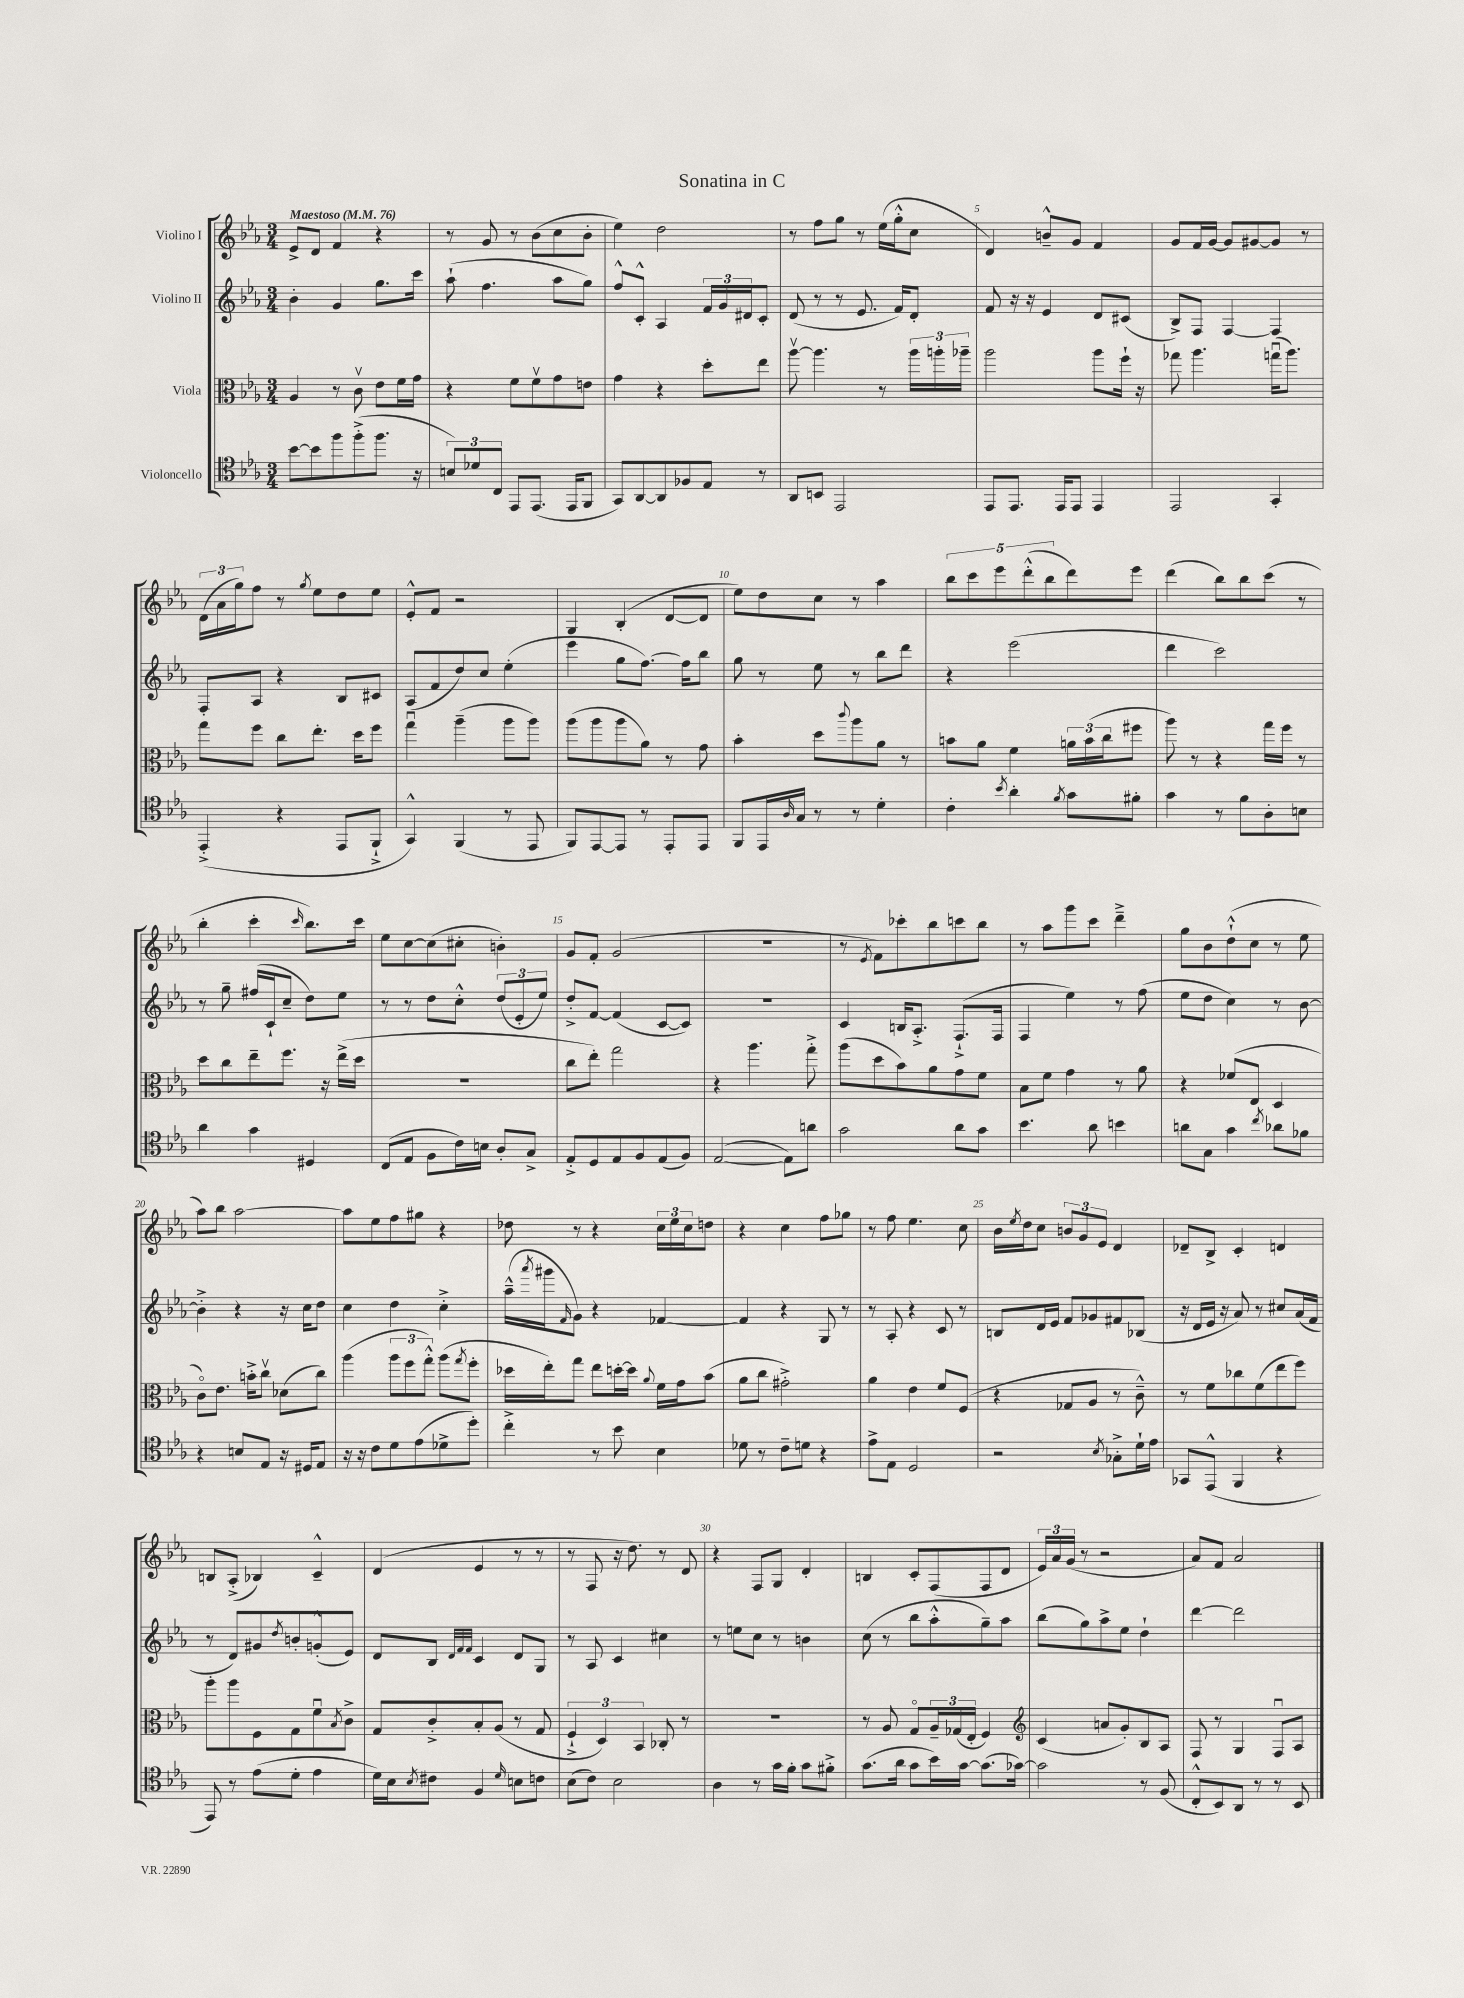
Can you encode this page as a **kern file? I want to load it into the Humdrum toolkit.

**kern	**kern	**kern	**kern
*staff4	*staff3	*staff2	*staff1
*clefC4	*clefC3	*clefG2	*clefG2
*k[b-e-a-]	*k[b-e-a-]	*k[b-e-a-]	*k[b-e-a-]
*M3/4	*M3/4	*M3/4	*M3/4
*MM76	*MM76	*MM76	*MM76
[8b-	4A-	4b-'	8e-^
8b-]	.	.	8d
8ff	8r	4g	4f
(8ff'^	8cv	.	.
8.ff	8e-	8.gg	4r
.	16f	.	.
16r	16g	16ccc	.
=	=	=	=
12B)	4r	(8aa-`	8r
12d-	.	.	.
.	.	4.ff	8g
12C	.	.	.
8EE-	8f	.	8r
(8.EE-	8fv	.	(8b-
.	8g	8aa-	8cc
16EE-	.	.	.
8FF	8e	8gg)	8b-'
=	=	=	=
8GG)	4g	8ff^^	4ee-)
[8AA-	.	8c'^^	.
8AA-]	4r	4A-	2dd
8F-	.	.	.
8E-	8dd'	24f	.
.	.	24g	.
.	.	24d#	.
8r	8ee-	8c'	.
=	=	=	=
8AA-	[8aa-v	(8d	8r
8BB	4.aa-]	8r	8ff
2EE-	.	8r	8gg
.	.	8.e-	8r
.	8r	.	(16ee-
.	.	16f)	16gg'^^
.	24aa-	8d'	8cc
.	24aa'	.	.
.	24aa-~	.	.
=	=	=	=
8EE-	2aa-	8f	4d)
8.EE-	.	16r	.
.	.	16r	.
.	.	4e-	8b~^^
16EE-	.	.	.
8EE-	.	.	8g
4EE-	8aa-	8d	4f
.	16ff`	(8c#	.
.	16r	.	.
=	=	=	=
2EE-	8gg-	8B-^)	8g
.	4.aa-	8F	16f
.	.	.	[16g
.	.	[4F	8g]
.	.	.	[8g#
4GG'	(16ggu	4F]	8g#]
.	8.aa-)	.	.
.	.	.	8r
=	=	=	=
(4EE-'^	8gg	8F'	(24d
.	.	.	24a-
.	.	.	24gg)
.	8ff	8A-	8ff
4r	8cc	4r	8r
.	.	.	8qgg
.	8.ee-'	.	8ee-
8EE-	.	8B-	8dd
.	16dd	.	.
8FF`^	8ff	8c#	8ee-
=	=	=	=
4GG^^)	4ggu	(8A-	8e-'^^
.	.	8f	8f
(4FF	(4aa-~	8dd)	2r
.	.	8cc	.
8r	8aa-	(4ee-'	.
8EE-	8aa-)	.	.
=	=	=	=
8FF)	(8aa-	4eee-	4G
[8EE-	8aa-	.	.
8EE-]	8aa-	8gg	(4B-'
8r	8a-)	[8.ff)	.
8EE-'	8r	.	[8d
.	.	16ff]	.
8EE-	8g	8bb-	8d]
=	=	=	=
8FF	4b-'	8gg	8ee-)
16EE-	.	8r	8dd
16qqA-	.	.	.
16G	.	.	.
8r	8dd	8ee-	8cc
.	8qqccc	.	.
8r	8aa-	8r	8r
4d'	8a-	8bb-	4aa-
.	8r	8ddd	.
=	=	=	=
4c'	8b	4r	10bb-
.	.	.	10ccc
.	8a-	.	.
.	.	.	10eee-
8qb-	.	.	.
4a-'	4f	(2eee-	.
.	.	.	(10ddd'^^
.	.	.	10bb-
8qf	.	.	.
8g	24a	.	8ddd)
.	(24b	.	.
.	24cc	.	.
8f#'	8ff#	.	8eee-
=	=	=	=
4g	8aa-)	4ddd	(4ddd
.	8r	.	.
8r	4r	2ccc)	8bb-)
8f	.	.	8bb-
8A-'	16gg	.	(8ccc
.	16ff	.	.
8B	8r	.	8r
=	=	=	=
4a-	8dd	8r	4bb-'
.	8cc	8gg~	.
4g	8ee-~	(16ff#	4ccc'
.	.	16c`	.
.	8.ff	8cc~	.
.	.	.	16qqccc
4D#	.	8dd)	8.bb-)
.	16r	.	.
.	(16ee-^	8ee-	.
.	16dd	.	16ccc
=	=	=	=
(8C	2.r	8r	8ee-
8E-	.	8r	[8cc
8F	.	8dd	(8cc]
16c)	.	8cc'^^	8cc#'
16B	.	.	.
8A-'	.	(12dd	4b')
.	.	12e-'	.
8G^	.	.	.
.	.	12ee-)	.
=	=	=	=
8E-'^	8cc	8dd'^	8g
8D	8ee-')	[8f	8f'
8E-	2gg	(4f]	(2g
8F	.	.	.
(8E-	.	[8c	.
8F)	.	8c])	.
=	=	=	=
([2E-	4r	2.r	2.r
.	4.aa-	.	.
8E-])	.	.	.
8a	8gg'^	.	.
=	=	=	=
2g	(8aa-	4c	8r
.	.	.	8qe-
.	8dd	.	8f)
.	8b-)	16B	8ccc-'
.	.	8.A-'^	.
.	8a-	.	8bb-
8a-	8g	(8.F`^	8ccc
8g	8f	.	8bb-
.	.	16F	.
=	=	=	=
4.b-	8B-	4F	8r
.	8f	.	8aa-
.	4g	4ee-)	8ggg
8a-	.	.	8ccc
4b	8r	8r	4ddd~^
.	8a-	(8ff	.
=	=	=	=
8a	4r	8ee-	8gg
8G	.	8dd	8b-
4g	(8f-	4cc)	(8dd`^^
.	8E-	.	8cc
8qcc	.	.	.
8a-	4D	8r	8r
8f-	.	[8b-	8ee-
=	=	=	=
4r	8co)	4b-'^]	8aa-)
.	8.e-	.	8bb-
8B	.	4r	[2aa-
.	16b'^	.	.
8E-	8ccv	.	.
16r	(8d-	16r	.
16D#	.	16cc	.
8E-	8cc)	8dd	.
=	=	=	=
16r	(4aa-	4cc	8aa-]
16r	.	.	.
8c	.	.	8ee-
8d	12aa-	4dd	8ff
.	12ff	.	.
(8e-	.	.	8gg#
.	12gg'^^)	.	.
8d-^	(8aa-	4cc'^	4r
.	8qgg	.	.
8dd')	8ff'	.	.
=	=	=	=
4cc'^	16dd-	(16aa-~^^	8dd-
.	.	8qaaa-	.
.	16ee-')	16ggg#	.
.	.	16qqf	.
.	8gg	8g)	8r
8r	8ee-	4r	4r
8b-	[16dd'	.	.
.	16dd]	.	.
.	8qqa-	.	.
4B-	16f	[4f-	24cc
.	.	.	24ee-
.	16g	.	.
.	.	.	24cc
.	(8b-	.	8dd
=	=	=	=
8d-	8a-	4f-]	4r
8r	8cc	.	.
8c~	2g#'^)	4r	4cc
8d	.	.	.
4r	.	8G	8ff
.	.	8r	8gg-
=	=	=	=
8e-^	4a-	8r	8r
8E-	.	8A-'	8ff
2D	4e-	4r	4.ee-
.	8f	8c	.
.	(8F	8r	8cc
=	=	=	=
2r	4r	8B	16b-
.	.	.	8qee-
.	.	.	16dd
.	.	16d	8cc
.	.	16e-	.
.	8G-	8f	12b
.	.	.	12g
.	8A-	8g-	.
.	.	.	12e-
8qB-	.	.	.
8G-'^	8r	8f#	4d
16d`	8c~^^)	(8B-	.
16e-	.	.	.
=	=	=	=
8GG-	8r	16r	8d-~
.	.	16d	.
(8EE-^^	8f	16e-	8B-^
.	.	16r	.
4FF	8cc-	8a-)	4c'
.	(8f	8r	.
4r	8ee-	8cc#	4d
.	8ff)	(16a-	.
.	.	16f	.
=	=	=	=
8EE-)	8aa-'	8r	8B
8r	8aa-	8d)	(8A-'^
(8e-	8F	8g#	4B-)
.	.	8qdd	.
8d'	8G	8b'	.
4e-	8fu	(8g'^^	4c~^^
.	8qB-	.	.
.	8c^	8e-)	.
=	=	=	=
16d)	8G	8d	(4d
16B-	.	.	.
8qB-	.	.	.
8c#	8c'^	8B-	.
.	.	32qqd	.
.	.	32qqf	.
.	.	32qqf	.
4F	8B-'	4c	4e-
.	(8A-	.	.
16qqd	.	.	.
8B	8r	8d	8r
8c	8G	8G	8r
=	=	=	=
(8B-	6F`^	8r	8r
8c)	.	8A-	8F
.	6D)	.	.
2B-	.	4c	16r
.	.	.	8.dd)
.	6BB-	.	.
.	8C-'	4cc#	8r
.	8r	.	8d
=	=	=	=
4A-	2.r	8r	4r
.	.	8ee	.
8r	.	8cc	8F
16g	.	8r	8G
16f'	.	.	.
8g	.	4b	4d'
8f#'^	.	.	.
=	=	=	=
(8.g	8r	(8cc	4B
.	8A-	8r	.
16a-	.	.	.
8g	8Go	8bb-	8c'
16b-)	24A-~	8aa-'^^	(8F
.	(24G-	.	.
[16g	.	.	.
.	24E-'	.	.
(8.g]	4F)	8gg~)	8F
.	.	8aa-	8d
[16g-)	.	.	.
=	=	=	=
*	*clefG2	*	*
2g-]	(4c	(8bb-	24e-)
.	.	.	24a-
.	.	.	(24g
.	.	8gg)	8r
.	8a	8aa-^	2r
.	8g')	8ee-	.
8r	8B-	4dd`	.
(8F	8A-	.	.
=	=	=	=
8C'^^	8F	[4ddd	8a-)
8BB-)	8r	.	8f
8AA-	4G	2ddd]	2a-
8r	.	.	.
8r	8Fu	.	.
8BB-	8A-	.	.
==	==	==	==
*-	*-	*-	*-
